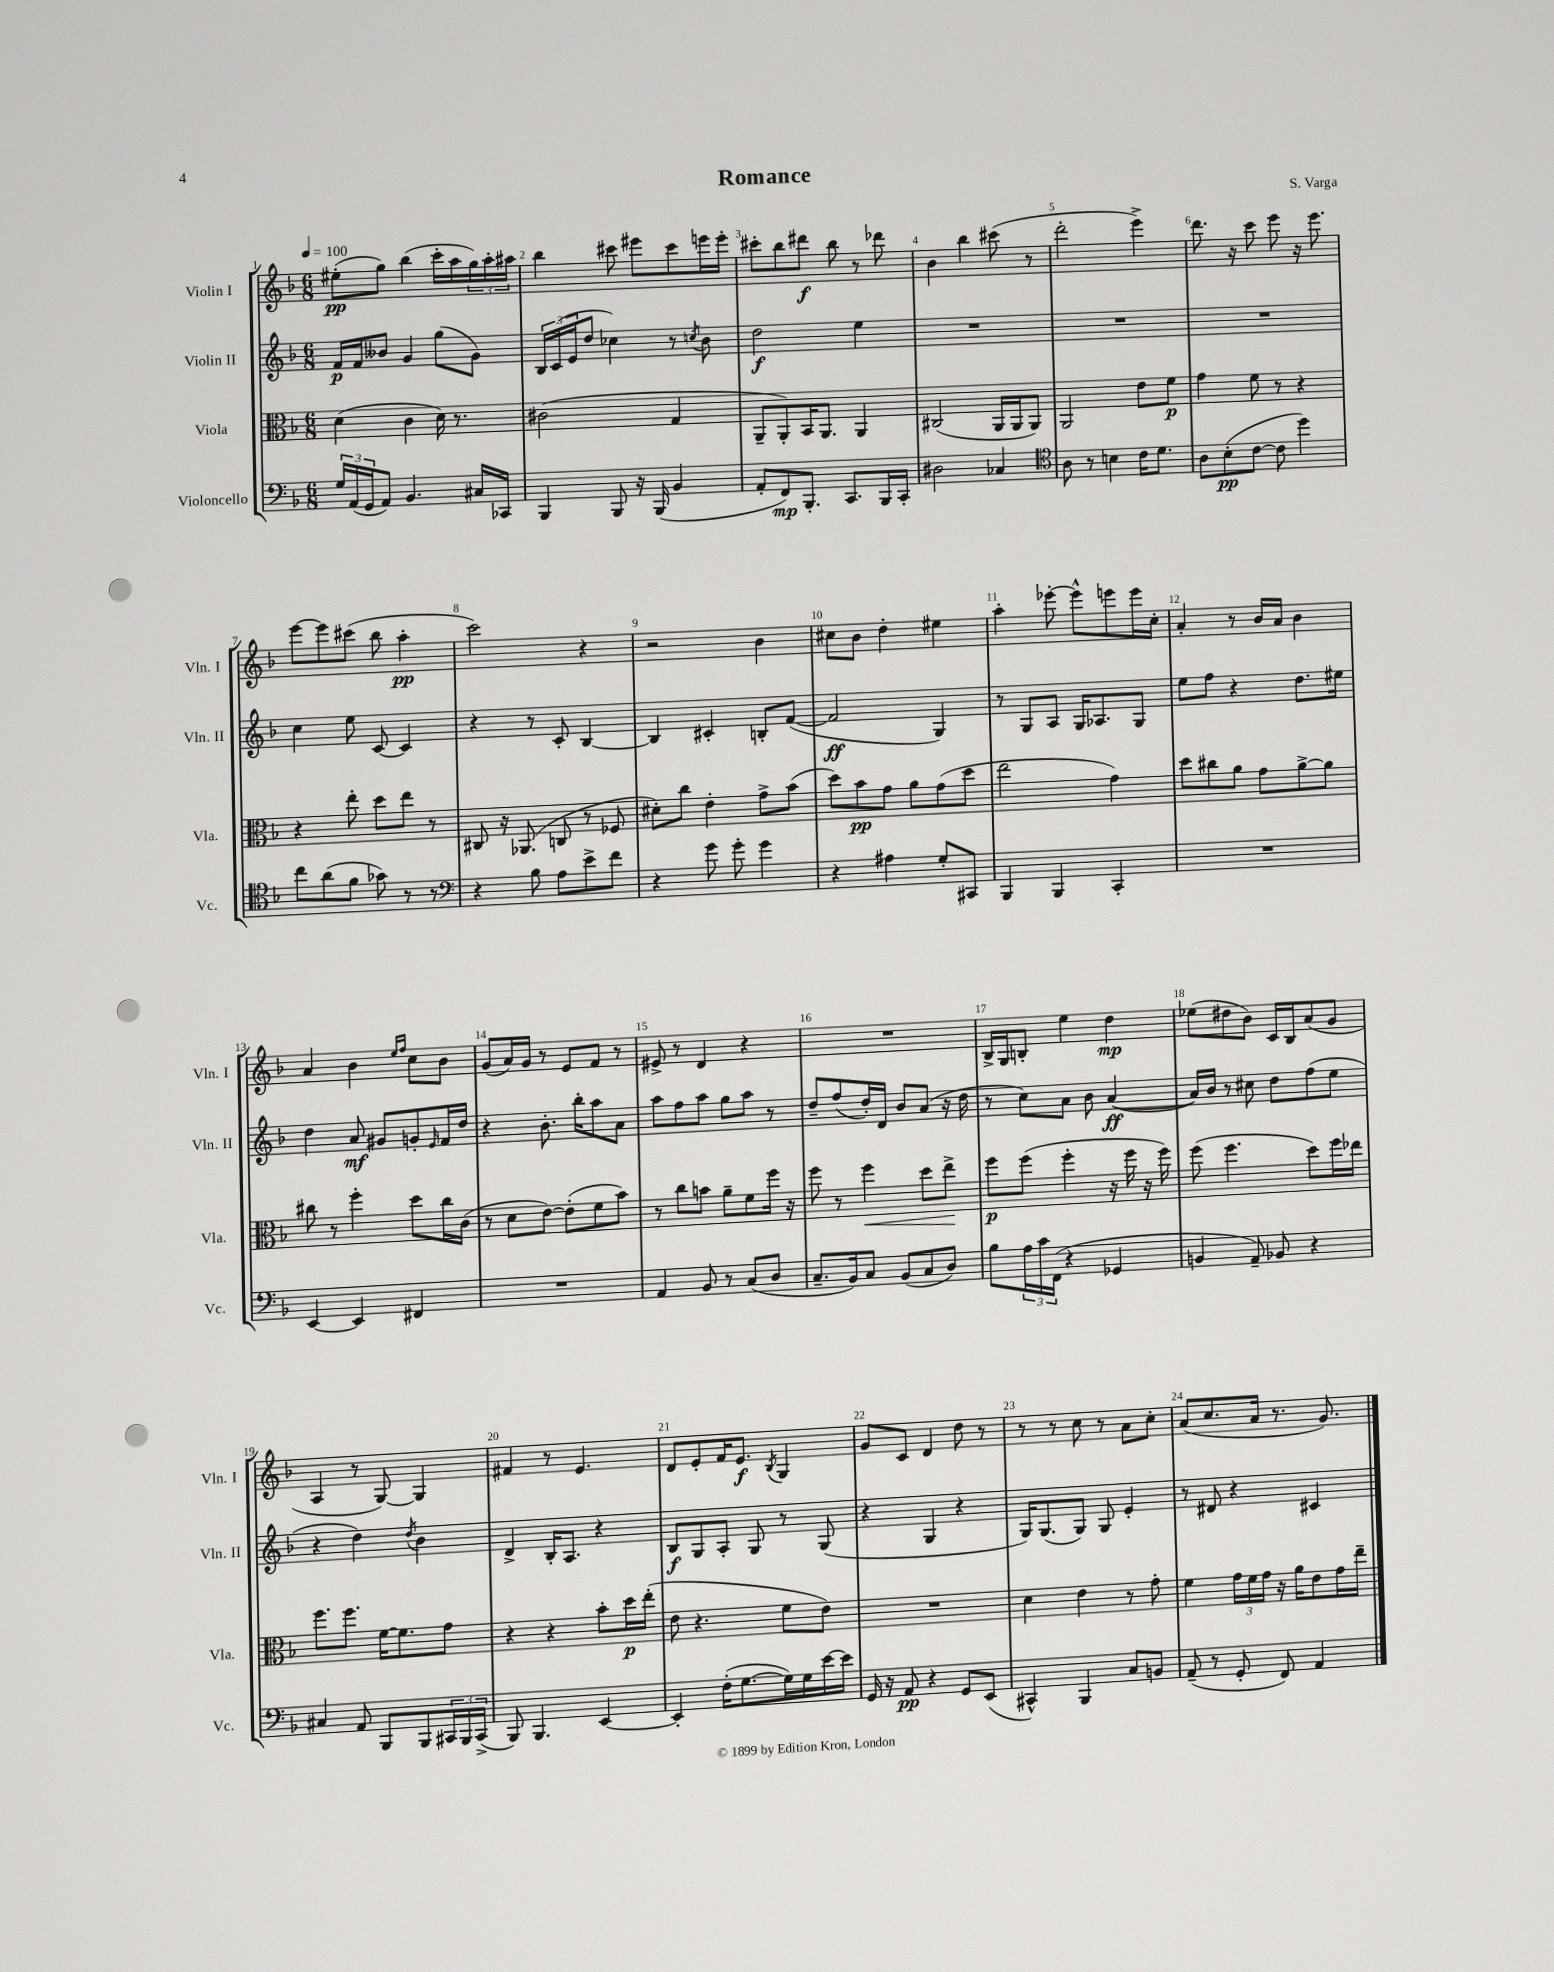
\header { title = "Romance" composer = "S. Varga" }
<<
\new StaffGroup <<
\new Staff = "s0" \with { instrumentName = "Violin I" shortInstrumentName = "Vln. I" } {
    \clef treble \key f \major \numericTimeSignature \time 6/8 \tempo 4 = 100
    eis''8-.\pp( g''8) bes''4( c'''16-. a''16 \tuplet 3/2 { g''16) a''16-. ais''16 } |
    bes''4 cis'''8 eis'''8 cis'''8 e'''16 e'''16-. |
    cis'''8-. bes''8 dis'''8\f bes''8 r8 des'''8 |
    bes'4 bes''4 cis'''8( r8 |
    d'''2-. e'''4->) |
    d'''8. r16 c'''8 e'''8 r16 e'''8. |
    e'''8~ e'''8 cis'''8( bes''8 a''4-.\pp |
    c'''2) r4 |
    r2 bes'4 |
    cis''8 bes'8 d''4-. eis''4 |
    a''4-. ees'''8~-. ees'''8-^ e'''8 e'''16 c''16-. |
    a'4-. r8 bes'16 a'16 bes'4 |
    a'4 bes'4 \grace { e''16 f''16 } c''8 bes'8 |
    g'8( a'16) g'16 r8 e'8 f'8 r8 |
    eis'8-> r8 d'4 r4 |
    R2. |
    bes16-> g16 b8-. e''4 d''4\mp |
    ees''8( dis''8 bes'8) c'16 bes16 a'8( g'8 |
    a4 r8 g8~) g4 |
    fis'4 r8 e'4. |
    d'8 e'8-. f'16 e'8.\f \acciaccatura { bes8 } g4 |
    g'8 c'8 d'4 d''8 r8 |
    r8 r8 c''8 r8 a'8 c''8-. |
    a'8( c''8. a'16 r8. g'8.) \bar "|." |
}
\new Staff = "s1" \with { instrumentName = "Violin II" shortInstrumentName = "Vln. II" } {
    \clef treble \key f \major \numericTimeSignature \time 6/8
    f'16\p f'16 beses'8 g'4 g''8( g'8) |
    \tuplet 3/2 { bes16 c'16( e'16 } d''8 ces''4) r8 \acciaccatura { c''8 } bes'8 |
    d''2\f e''4 |
    R2. |
    R2. |
    R2. |
    c''4 e''8 c'8~ c'4 |
    r4 r8 c'8-. bes4~ |
    bes4 cis'4-. b8-. f'8~( |
    f'2\ff g4) |
    r8 g8 a8 g16 aes8. g8 |
    e''8 f''8 r4 d''8. eis''16 |
    d''4 a'8\mf gis'8 g'8-. \grace { e'16 } f'16 d''16 |
    r4 bes'8.-. bes''16-. a''8 a'8 |
    a''8 f''8 a''8 g''8 a''8 r8 |
    d''8-- f''8( d''16-.) d'16 bes'8 a'8( r16 d''16 |
    r8 c''8) a'8 bes'8 a'4~\ff( |
    a'16) bes'16 r8 cis''8 d''8 f''8( e''8 |
    r4 d''4) \acciaccatura { d''8 } bes'4 |
    d'4-> bes16-. a8. r4 |
    bes8\f g8 a8-. g8 r8 g8( |
    r4 g4 r4 |
    g16) g8.( g8) g8 e'4-. |
    r8 dis'8 r4 cis'4 \bar "|." |
}
\new Staff = "s2" \with { instrumentName = "Viola" shortInstrumentName = "Vla." } {
    \clef alto \key f \major \numericTimeSignature \time 6/8
    d'4( c'4 d'16) r8. |
    cis'2( g4 |
    a,8-- a,8-.) bes,16 a,8. a,4 |
    cis2( a,16 a,16 a,8) |
    a,2 e'8 f'8\p |
    g'4 f'8 r8 r4 |
    r4 e''8-. d''8 e''8 r8 |
    cis8 r16 aes,8.( c8 r8 fes8 |
    dis'8-.) c''8 e'4-. g'8-> bes'8( |
    d''8) bes'8\pp g'8 a'8 g'8( d''8 |
    e''2 g'4) |
    d''8 cis''8 a'8 g'8 a'8~-> a'8 |
    cis''8 r8 f''4-. d''8 cis''16 c'16( |
    r8 d'8 e'8~) e'8-.( f'8 bes'8) |
    r8 c''8 b'8 a'8-- f'8 f''16 r16 |
    f''8 r8 f''4\< d''8 e''8->\! |
    f''8\p f''8( f''4-. r16 f''16 r16 f''16) |
    f''8( f''4. d''8) f''16 ees''16 |
    f''8. f''8. f'16~ f'8. g'8 |
    r4 r4 bes'8-. d''16\p e''16-.( |
    e'8 r4. f'8 e'8) |
    R2. |
    d'4 e'4 r8 g'8-. |
    f'4 \tuplet 3/2 { g'16 f'16 g'16 } r16 a'16 e'8 g'16 e''16-- \bar "|." |
}
\new Staff = "s3" \with { instrumentName = "Violoncello" shortInstrumentName = "Vc." } {
    \clef bass \key f \major \numericTimeSignature \time 6/8
    \tuplet 3/2 { g16 a,16( g,16 } a,8) bes,4. cis16 ces,16 |
    bes,,4 bes,,8 r16 bes,,16( bes,4 |
    a,8-. f,8\mp) bes,,8.-. c,8. bes,,16 c,16-. |
    dis2 ces4 |
    \clef tenor a8 r8 b4 c'16 d'8. |
    a8 bes8-.\pp( c'8~ c'8 d''4) |
    c''8 a'8( f'8 ges'8) r8 r8 |
    \clef bass r4 bes8 a8 e'8-> f'8 |
    r4 g'8 g'8-. g'4 |
    r4 ais4 g8-. cis,8 |
    bes,,4 bes,,4 c,4-. |
    R2. |
    e,4~ e,4 fis,4 |
    R2. |
    a,4 bes,8 r8 c8( d8 |
    c8.-- bes,16) c8 bes,8( c8 d8) |
    bes8 \tuplet 3/2 { a16 c'16 f,16( } r4 ges,4 |
    b,4 a,8--) bes,8 r4 |
    cis4 a,8 bes,,8 bes,,8 \tuplet 3/2 { cis,16 bes,,16 cis,16->( } |
    bes,,8) bes,,4. e,4~ |
    e,4-. f16-.( g8.~ g16) g16 e'16~ e'16 |
    g,16 r16 a,8\pp r4 g,8 e,8( |
    cis,4-^) bes,,4 c8 b,8 |
    a,8--( r8 g,8-. f,8) a,4 \bar "|." |
}
>>
>>
\layout { \context { \Score \override BarNumber.break-visibility = ##(#f #t #t) barNumberVisibility = #all-bar-numbers-visible } }
